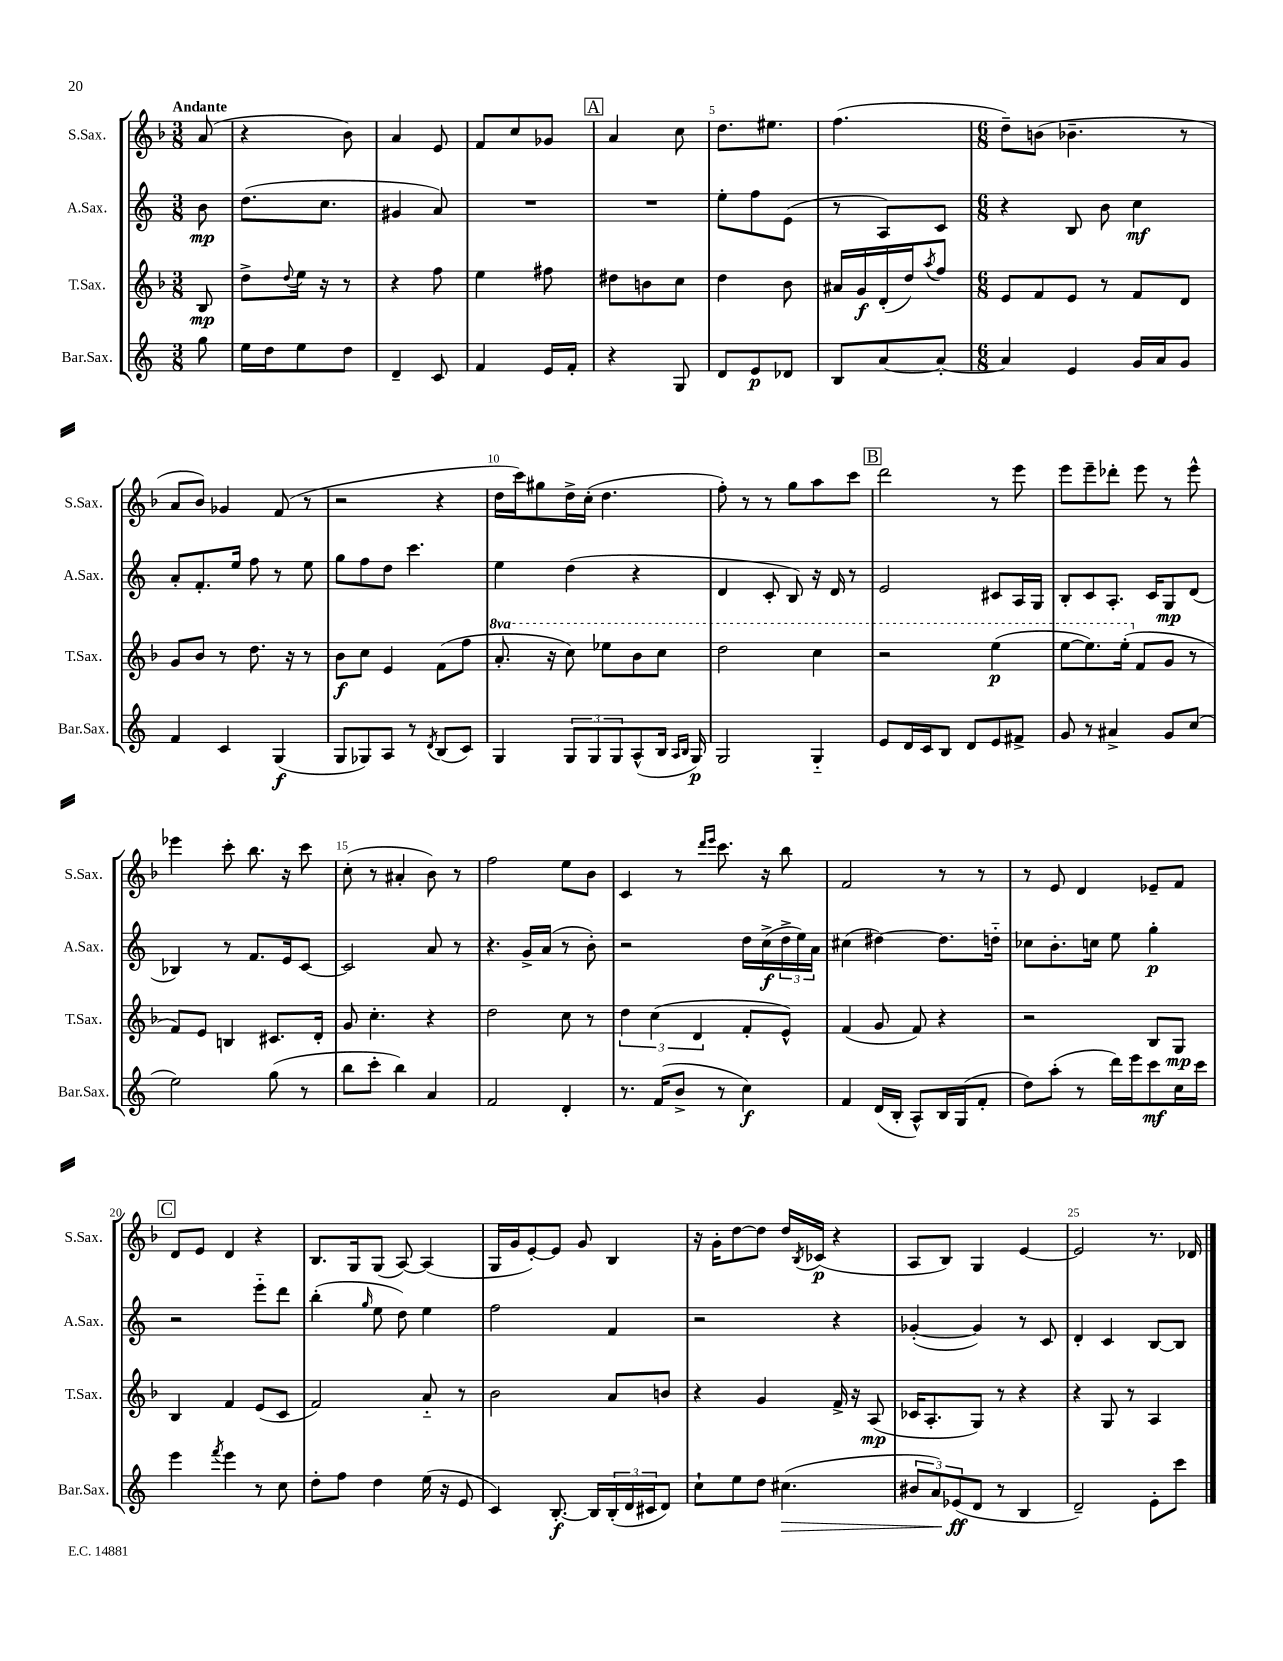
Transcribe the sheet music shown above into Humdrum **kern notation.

**kern	**kern	**kern	**kern
*staff4	*staff3	*staff2	*staff1
*clefG2	*clefG2	*clefG2	*clefG2
*k[]	*k[b-]	*k[]	*k[b-]
*M3/8	*M3/8	*M3/8	*M3/8
8gg	8B-	8b	(8a
=	=	=	=
16ee	8dd^	(8.dd	4r
16dd	.	.	.
.	8qqdd	.	.
8ee	16ee	.	.
.	16r	8.cc	.
8dd	8r	.	8b-)
=	=	=	=
4d~	4r	4g#	4a
8c	8ff	8a)	8e
=	=	=	=
4f	4ee	4.r	8f
.	.	.	8cc
16e	8ff#	.	8g-
16f'	.	.	.
=	=	=	=
4r	8dd#	4.r	4a
.	8b	.	.
8G	8cc	.	8cc
=	=	=	=
8d	4dd	8ee'	8.dd
8e	.	8ff	.
.	.	.	8.ee#
8d-	8b-	(8e	.
=	=	=	=
8B	16a#	8r	(4.ff
.	16g	.	.
[8a	(16d'	8A)	.
.	16dd)	.	.
.	8qaa	.	.
8a'_	8ff	8c	.
=	=	=	=
*M6/8	*M6/8	*M6/8	*M6/8
4a]	8e	4r	8dd~)
.	8f	.	(8b
4e	8e	8B	4.b-~
.	8r	8b	.
16g	8f	4cc	.
16a	.	.	.
8g	8d	.	8r
=	=	=	=
4f	8g	8a'	8a
.	8b-	8.f'	8b-)
4c	8r	.	4g-
.	.	16ee	.
.	8.dd	8ff	.
(4G	.	8r	(8f
.	16r	.	.
.	8r	8ee	8r
=	=	=	=
8G	8b-	8gg	2r
8G-)	8cc	8ff	.
8A	4e	8dd	.
8r	.	4.ccc	.
8qd	.	.	.
(8B	(8f	.	4r
8c)	8ff	.	.
=	=	=	=
4G	8.aa'	4ee	16dd
.	.	.	16ccc)
.	.	.	8gg#
.	16r	.	.
12G	8ccc)	(4dd	16dd^
.	.	.	(16cc'
12G	.	.	.
.	8eee-	.	4.dd
12G	.	.	.
(8A^^	8bb-	4r	.
16B	8ccc	.	.
16qqA	.	.	.
16qqB	.	.	.
16G)	.	.	.
=	=	=	=
2G	2ddd	4d	8ff')
.	.	.	8r
.	.	8c'	8r
.	.	8B)	8gg
4G'~	4ccc	16r	8aa
.	.	16d	.
.	.	8r	8ccc
=	=	=	=
8e	2r	2e	2ddd
16d	.	.	.
16c	.	.	.
8B	.	.	.
8d	.	.	.
8e	(4eee	8c#	8r
8f#^	.	16A	8eee
.	.	16G	.
=	=	=	=
8g	[8eee	8B'	8eee
8r	8.eee])	8c	8eee~
4a#^	.	8.A'	8ddd-'
.	(16eee'	.	.
.	8f	.	8eee
.	.	16c	.
8g	8g	8G	8r
(8cc	8r	(8d	8eee^^
=	=	=	=
2ee)	8f)	4B-)	4eee-
.	8e	.	.
.	4B	8r	8ccc'
.	.	8.f	8.bb-
(8gg	8.c#	.	.
.	.	16e	16r
8r	.	[8c	8ccc
.	16d'	.	.
=	=	=	=
8bb	8g	2c]	(8cc'
8ccc'	4.cc'	.	8r
4bb)	.	.	4a#'
4a	4r	8a	8b-)
.	.	8r	8r
=	=	=	=
2f	2dd	4.r	2ff
.	.	16g^	.
.	.	(16a	.
4d'	8cc	8r	8ee
.	8r	8b')	8b-
=	=	=	=
8.r	6dd	2r	4c
.	(6cc	.	.
(16f	.	.	.
8b^	.	.	8r
.	6d	.	.
.	.	.	16qqddd
.	.	.	16qqeee
8r	.	.	8.ccc
4cc)	8f'	16dd	.
.	.	(16cc^	16r
.	8e^^)	24dd^	8bb-
.	.	24ee)	.
.	.	24a	.
=	=	=	=
4f	(4f	(4cc#	2f
(16d	8g	[4dd#)	.
16B'	.	.	.
8A^^)	8f)	.	.
16B	4r	8.dd#]	8r
(16G	.	.	.
8f'	.	.	8r
.	.	16dd'~	.
=	=	=	=
8dd)	2r	8cc-	8r
(8aa'	.	8.b'	8e
8r	.	.	4d
.	.	16cc	.
16ddd)	.	8ee	.
16eee	.	.	.
8ccc	8B-	4gg'	8e-~
16cc	8G	.	8f
16ccc	.	.	.
=	=	=	=
4eee	4B-	2r	8d
.	.	.	8e
8qfff	.	.	.
4eee	4f	.	4d
8r	(8e	8eee'~	4r
8cc	8c	8ddd	.
=	=	=	=
8dd'	2f)	(4bb'	8.B-
8ff	.	.	.
.	.	.	16G
.	.	16qqgg	.
4dd	.	8ee	(8G
.	.	8dd)	[8A)
(16ee	8a'~	4ee	(4A]
16r	.	.	.
8e	8r	.	.
=	=	=	=
4c)	2b-	2ff	16G
.	.	.	16g
.	.	.	[8e')
[8.B'	.	.	8e]
.	.	.	8g
16B]	.	.	.
(24B'	8a	4f	4B-
24d	.	.	.
24c#	.	.	.
8d)	8b	.	.
=	=	=	=
8cc`	4r	2r	16r
.	.	.	16g'
8ee	.	.	[8dd
8dd	4g	.	8dd]
(4.cc#	.	.	16dd
.	.	.	8qB-
.	.	.	(16c-
.	16f^	4r	4r
.	16r	.	.
.	(8A	.	.
=	=	=	=
12b#	16c-	([4g-'	8A
.	8.A'	.	.
12a)	.	.	.
.	.	.	8B-)
(12e-	.	.	.
8d	8G)	4g-])	4G
8r	8r	.	.
4B	4r	8r	[4e
.	.	8c	.
=	=	=	=
2d~)	4r	4d'	2e]
.	8G	4c	.
.	8r	.	.
8e'	4A	[8B	8.r
8ccc	.	8B]	.
.	.	.	16d-
==	==	==	==
*-	*-	*-	*-
